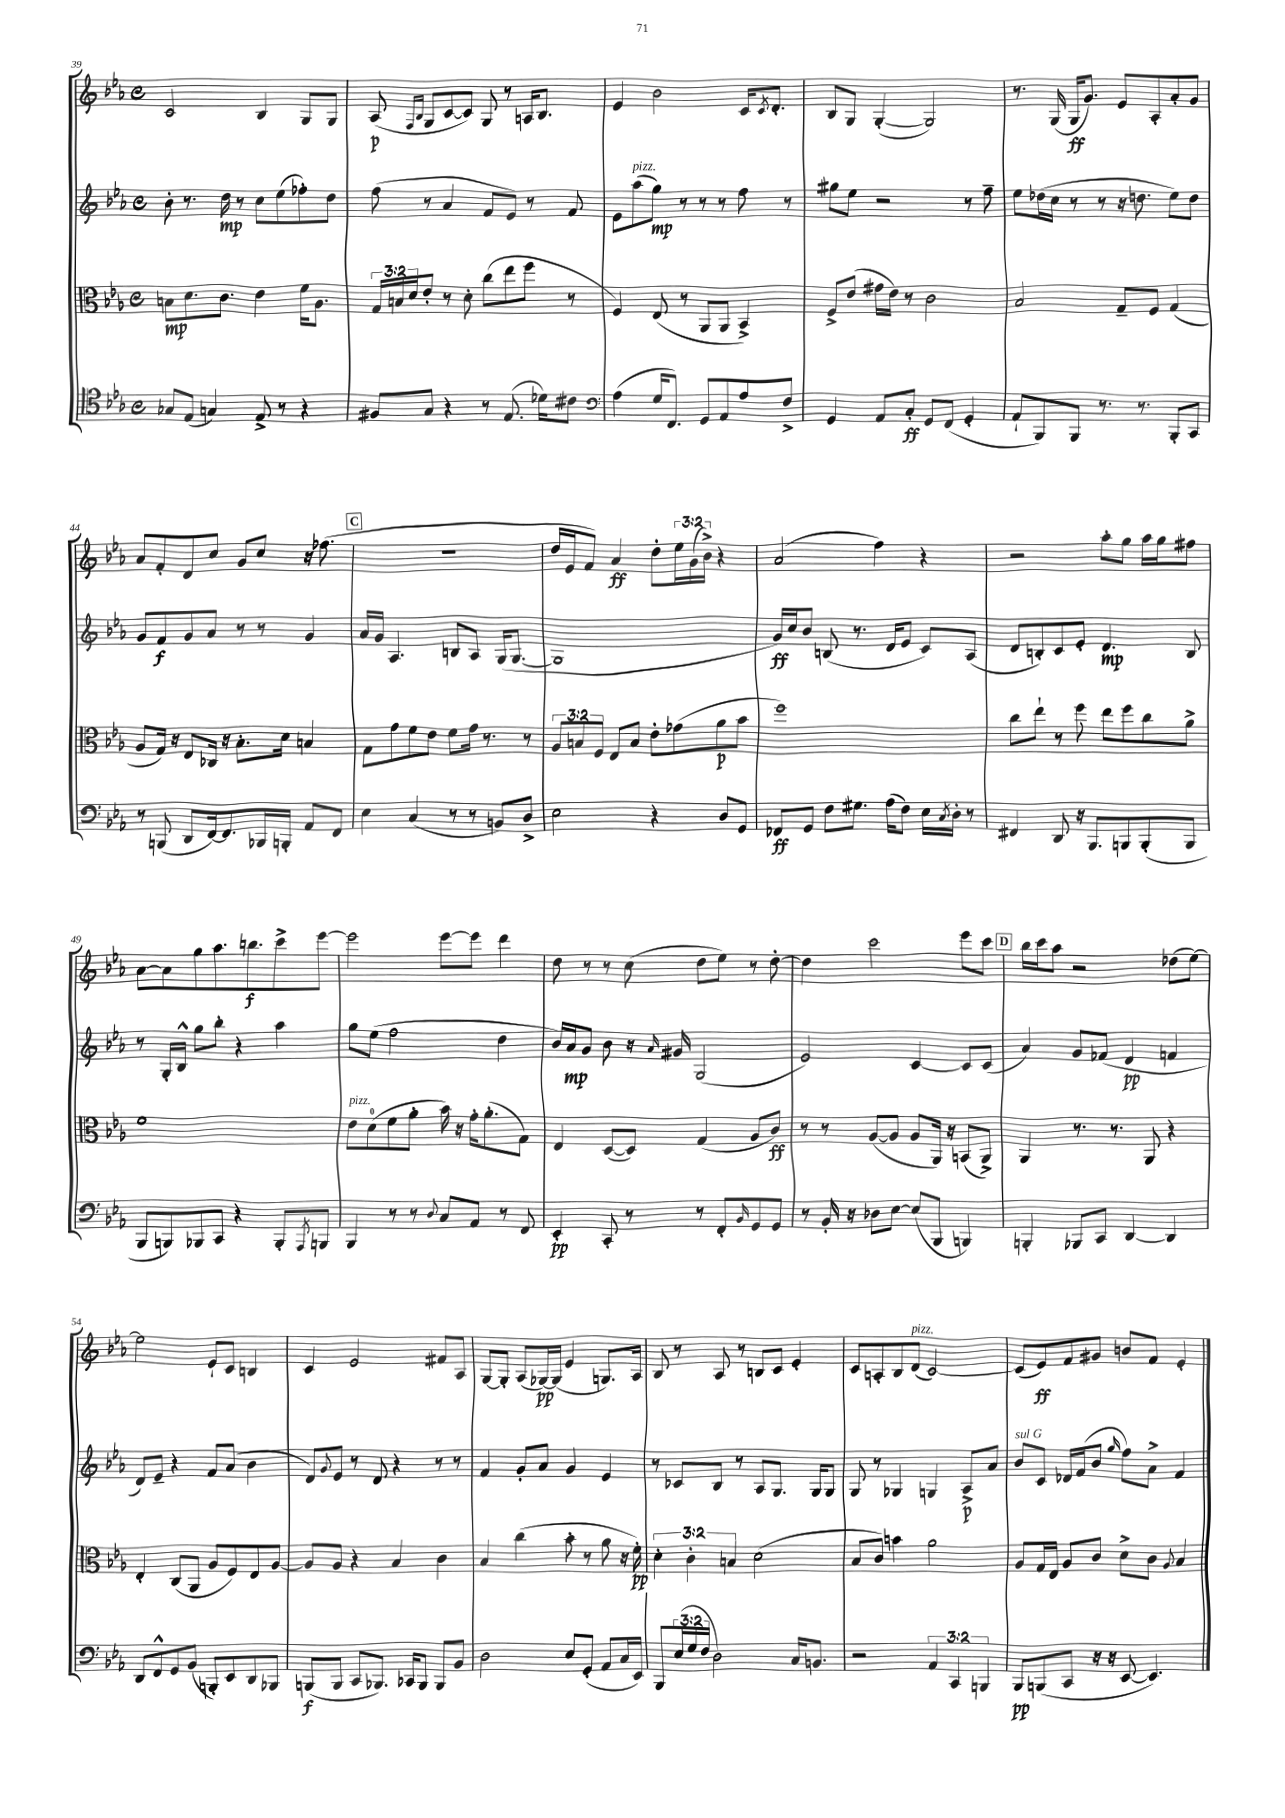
<<
\new StaffGroup <<
\new Staff = "s0" {
    \clef treble \key ees \major \defaultTimeSignature \time 4/4 \override Staff.TupletNumber.text = #tuplet-number::calc-fraction-text
    c'2 bes4 g8 g8 |
    aes8\p( \grace { f16 bes16 } g8 c'8~ c'8) g8 r8 a16 bes8. |
    ees'4 bes'2 c'16 \acciaccatura { c'8 } d'8.-. |
    bes8 g8 g4~-.( g2) |
    r8. g16( g16\ff g'8.) ees'8 aes8-. aes'8-. g'8 |
    aes'8 f'8-. d'8 c''8 g'8 c''8 r16 fes''8.( |
    \mark \markup { \box "C" } R1 |
    d''16 ees'16 f'8) aes'4\ff d''8-. \tuplet 3/2 { ees''16 g'16( bes'16->) } r4 |
    aes'2( f''4) r4 |
    r2 aes''8-. g''8 aes''16 g''16 fis''8 |
    aes'8~ aes'8 g''8 aes''8. b''8.\f c'''8-> ees'''8~ |
    ees'''2 ees'''8~ ees'''8 d'''4 |
    d''8 r8 r8 c''8( d''8 ees''8) r8 d''8~-. |
    d''4 c'''2 ees'''8 c'''8 |
    \mark \markup { \box "D" } bes''16 c'''16 aes''8 r2 des''8( ees''8~) |
    ees''2 ees'8-! c'8 b4 |
    c'4 ees'2 fis'8 aes8 |
    g8~ g8-. aes8( ges16~\pp) ges16( ees'4 g8.) aes16 |
    bes8 r8 aes8 r8 b8 c'8 ees'4-. |
    c'8 a8-. bes8 d'8^\markup { \italic "pizz." }( c'2~) |
    c'8( ees'8\ff) f'8 gis'8 b'8 f'8 ees'4-. \bar "|." |
}
\new Staff = "s1" {
    \clef treble \key ees \major \defaultTimeSignature \time 4/4
    bes'8-. r8. d''16\mp r8 c''8 ees''8( fes''8-.) d''8 |
    f''8( r8 aes'4 f'8 ees'8) r8 f'8 |
    ees'8 aes''8^\markup { \italic "pizz." }( g''8\mp) r8 r8 r8 f''8 r8 |
    gis''8 ees''8 r2 r8 f''8-- |
    ees''8 des''16( c''16 r8 r8 r16 d''8. ees''8) d''8 |
    g'8 f'8\f g'8 aes'8 r8 r8 g'4 |
    \mark \markup { \box "C" } aes'16 g'16 aes4. b8 aes8 g16( g8.~ |
    g1 |
    g'16\ff) c''16 bes'8 b8( r8. d'16 ees'8 c'8) aes8( |
    d'8 b8-.) c'8 ees'8-. d'4.\mp b8 |
    r8 g16-. bes16-^ g''8 bes''8-. r4 aes''4 |
    g''8 ees''8( f''2 d''4 |
    bes'16) aes'16\mp g'8 bes'8 r16 \grace { aes'16 } gis'16 g2( |
    ees'2) c'4~ c'8 c'8( |
    \mark \markup { \box "D" } aes'4) g'8 fes'8( d'4\pp f'4 |
    d'8) ees'8-- r4 f'8 aes'8( bes'4 |
    d'8) \appoggiatura { g'8 } ees'8 r8 d'8 r4 r8 r8 |
    f'4 g'8-. aes'8 g'4 ees'4 |
    r8 ces'8 bes8 r8 aes8 g8. g16 g8 |
    g8 r8 ges4 g4 aes8->\p aes'8 |
    bes'8^\markup { \italic "sul G" } c'8 des'16 f'16( bes'8 \grace { g''16 } f''8) aes'8-> f'4 \bar "|." |
}
\new Staff = "s2" {
    \clef alto \key ees \major \defaultTimeSignature \time 4/4 \override Staff.TupletNumber.text = #tuplet-number::calc-fraction-text
    b8\mp d'8. c'8. ees'4 f'16 aes8. |
    \tuplet 3/2 { g16 b16 d'16 } ees'8-. r8 d'8-. c''8( ees''8 f''8 r8 |
    f4) ees8( r8 aes,8 aes,8 bes,4->) |
    f8-> ees'8( gis'16 ees'16) r8 c'2 |
    bes2 g8-- f8 g4( |
    aes8 g16) r16 ees8 ces16 r16 bes8.-. d'16 b4 |
    \mark \markup { \box "C" } g8 g'8 f'8 ees'8 f'8 g'16 r8. r8 |
    \tuplet 3/2 { aes8 b8 f8 } ees8 b8 ees'8-. ges'8( aes'8\p bes'8 |
    f''1) |
    c''8 ees''8-! r8 f''8 ees''8 f''8 c''8 aes'8-> |
    f'1 |
    ees'8^\markup { \italic "pizz." } d'8-0( f'8 aes'8-. bes'16) r16 g'16-. aes'8.-.( g8) |
    ees4 d8~( d8) g4( aes8 c'8\ff) |
    r8 r8 aes8~( aes8 aes8 aes,16) r16 b,8( aes,8->) |
    \mark \markup { \box "D" } aes,4 r8. r8. aes,8 r4 |
    ees4-. c8( aes,8 aes8 f8) ees8 aes8~ |
    aes8 aes8 r4 bes4 c'4 |
    bes4 c''4( bes'8-. r8 aes'8 r16 f'16-.\pp) |
    \tuplet 3/2 { d'4-. c'4-. b4 } d'2( |
    bes8 c'8) b'4 aes'2 |
    aes8 g16 ees16 aes8 c'8 d'8-> c'8 \appoggiatura { aes8 } bes4 \bar "|." |
}
\new Staff = "s3" {
    \clef tenor \key ees \major \defaultTimeSignature \time 4/4 \override Staff.TupletNumber.text = #tuplet-number::calc-fraction-text
    ges8 ees8( g4) ees8-> r8 r4 |
    fis8 g8 r4 r8 ees8.( des'16) cis'8 |
    \clef bass aes4( g16 f,8.) g,8 aes,8 aes8 f8-> |
    g,4 aes,8 c8-.\ff g,8 f,8( g,4-. |
    aes,8-! bes,,8) bes,,8 r8. r8. bes,,8-. c,8 |
    r8 b,,8( d,8 f,16~) f,8. bes,,16 b,,16-. aes,8 f,8 |
    \mark \markup { \box "C" } ees4 c4( r8 r8 b,8) d8-> |
    ees2 r4 d8 g,8 |
    fes,8\ff g,8 f8 gis8. aes16( f8) ees16 \acciaccatura { c8 } d16-. r8 |
    fis,4 d,8 r16 bes,,8. b,,8 b,,8-.( b,,8 |
    bes,,8 b,,8) bes,,8 c,8 r4 bes,,8-. \acciaccatura { aes,,8 } b,,8 |
    bes,,4 r8 r8 \appoggiatura { d8 } c8 aes,8 r8 f,8 |
    ees,4-.\pp c,8-. r8 r8 f,8-. \grace { bes,16 } g,8 g,8 |
    r8 bes,16-. r16 des8 ees8~ ees8( bes,,8 b,,4) |
    \mark \markup { \box "D" } b,,4-. bes,,8 c,8 d,4~ d,4 |
    d,8 f,8-^ g,8 bes,8( b,,8-.) ees,8 d,8 bes,,8 |
    b,,8\f( b,,8 c,8 bes,,8.) ces,16 bes,,8 bes,,8 bes,8 |
    d2 ees8 g,8-.( aes,8 c16 ees,16) |
    bes,,8 \tuplet 3/2 { ees16( g16 f16 } d2) c16 b,8. |
    r2 \tuplet 3/2 { aes,4 c,4 b,,4 } |
    bes,,8\pp b,,8( c,8 r16 r16 ees,8~ ees,4.) \bar "|." |
}
>>
>>
\layout { \context { \Score currentBarNumber = #39 } }
